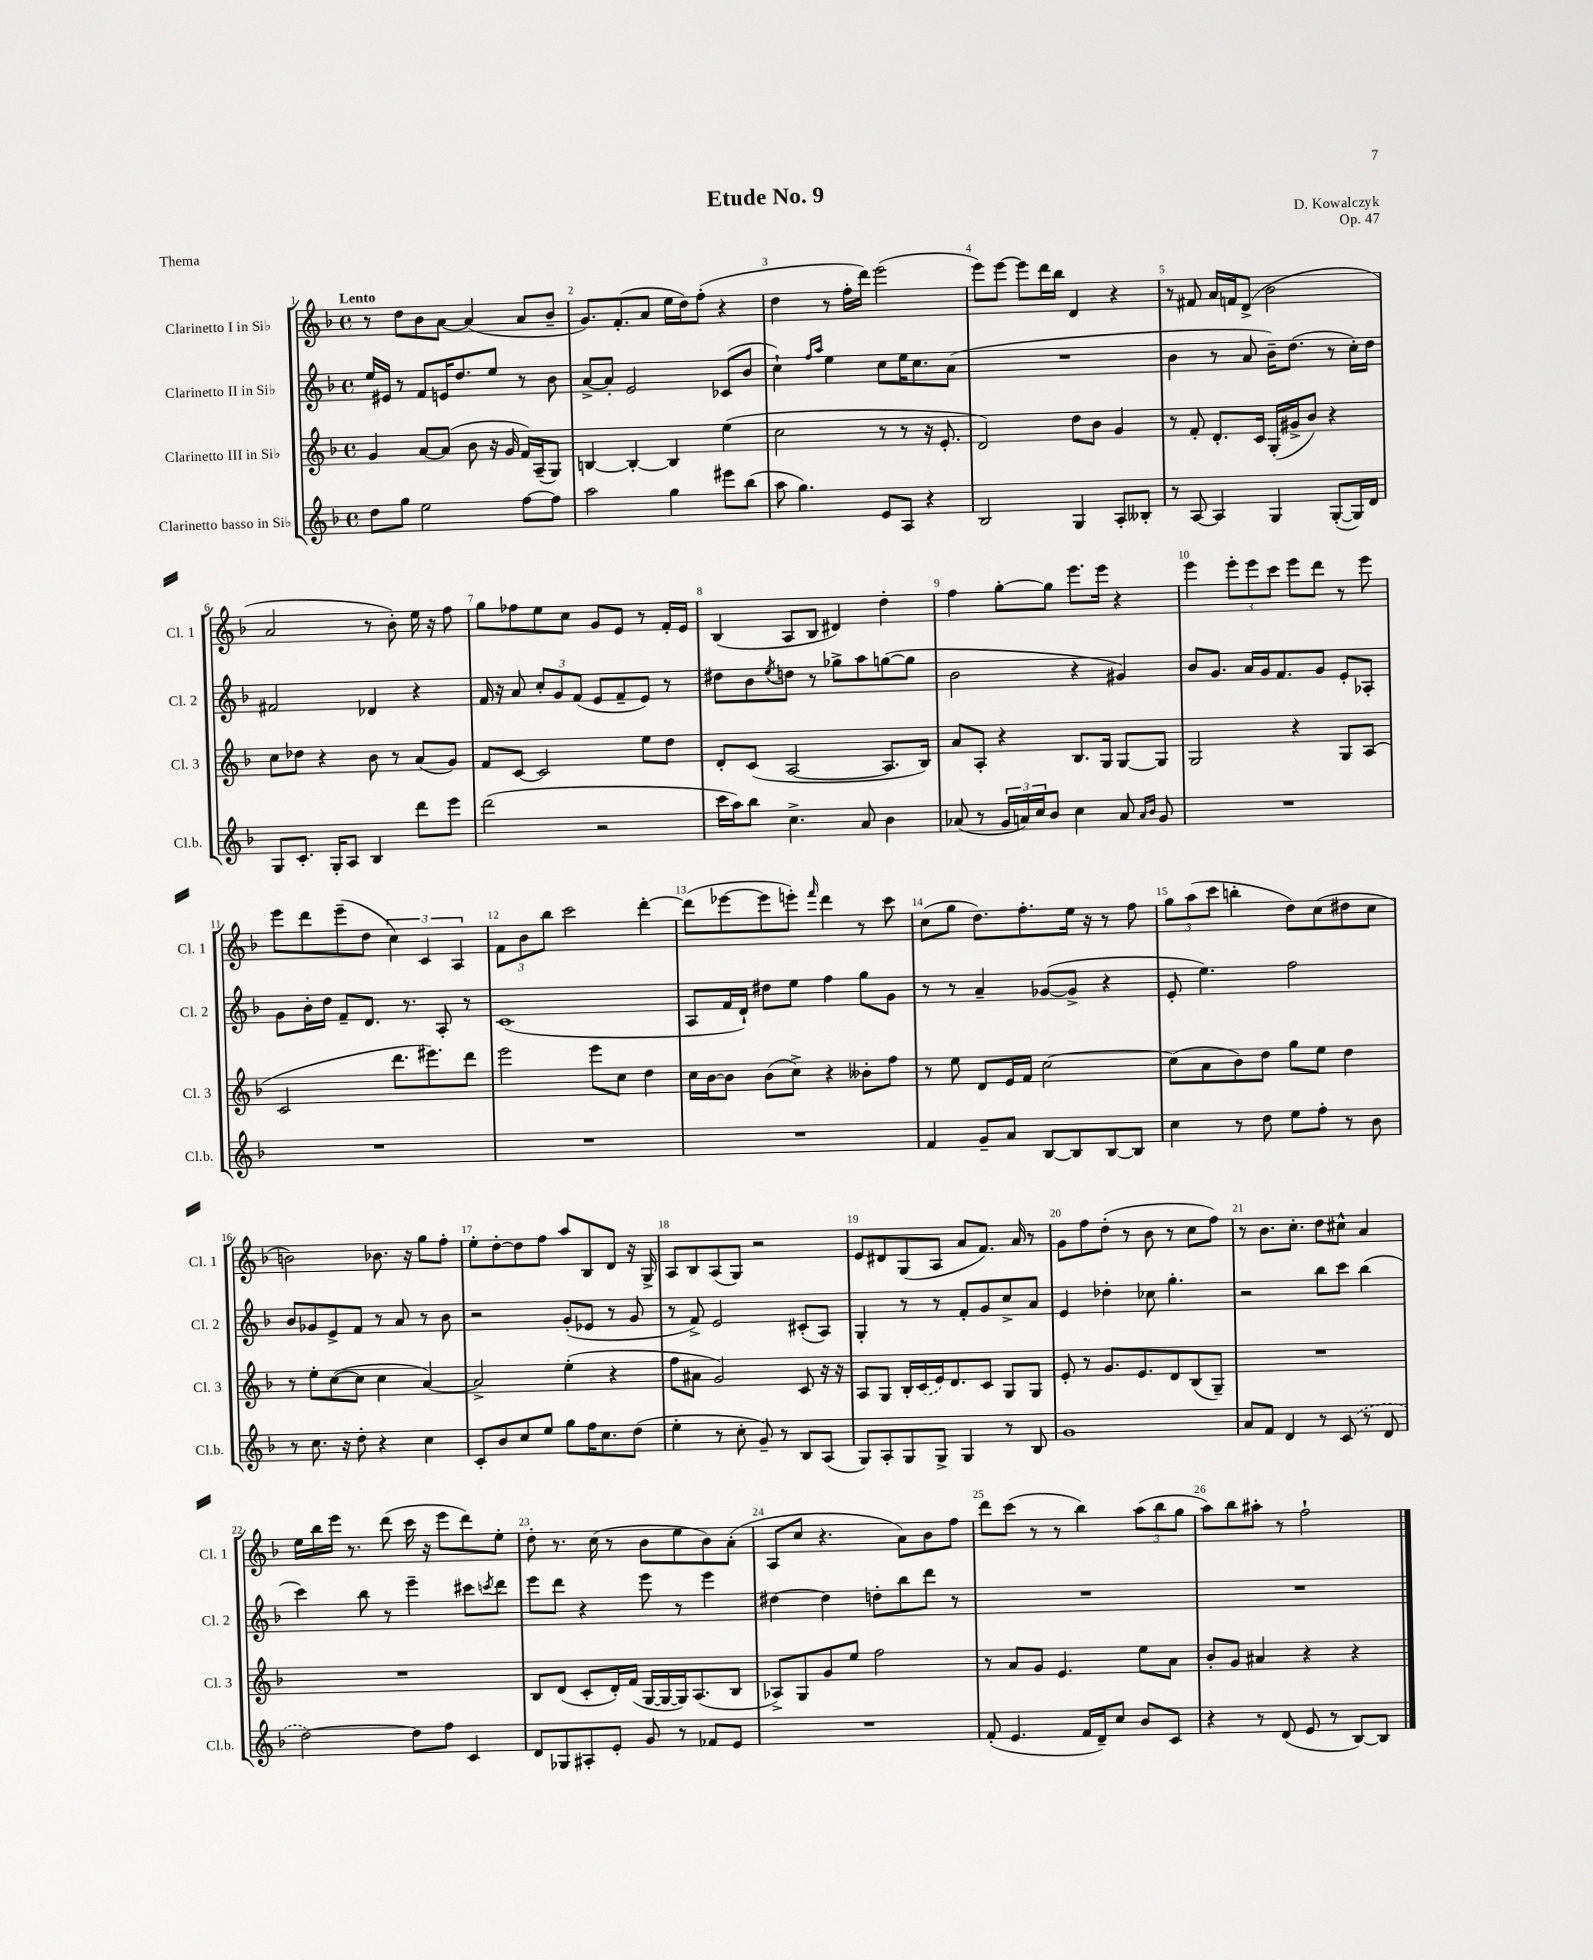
\header { title = "Etude No. 9" composer = "D. Kowalczyk" opus = "Op. 47" piece = "Thema" }
<<
\new StaffGroup <<
\new Staff = "s0" \with { instrumentName = "Clarinetto I in Sib" shortInstrumentName = "Cl. 1" } {
    \clef treble \key f \major \defaultTimeSignature \time 4/4 \tempo "Lento"
    r8 d''8 bes'8 a'8~ a'4( a'8 bes'8-- |
    g'8.) f'8.-.( a'8 e''16 d''16) f''8-.( r4 |
    d''4 r8 f''16-. d'''16) e'''2( |
    e'''8) e'''8~ e'''8 d'''16 bes''16 d'4 r4 |
    r8 fis'8 a'16 f'16 d'8->( bes'2 |
    a'2 r8 bes'8-.) e''16 r16 f''8 |
    g''8 fes''8 e''8 c''8 g'8 e'8 r8 f'16-. e'16 |
    bes4( a8 bes8 dis'4) d''4-. |
    f''4 g''8~-. g''8 e'''8. e'''16 r4 |
    e'''4 \tuplet 3/2 { e'''8-. e'''8 c'''8 } e'''8 d'''8 r8 e'''8 |
    e'''8 d'''8 e'''8--( d''8 \tuplet 3/2 { c''4) c'4 a4 } |
    \tuplet 3/2 { f'8 bes'8 bes''8 } c'''2 d'''4~-. |
    d'''8( ees'''8~ ees'''8 e'''8-.) \grace { f'''16 } d'''4 r8 c'''8 |
    c''8( g''8 d''8.) f''8.-. e''16 r16 r8 f''8 |
    \tuplet 3/2 { g''8 a''8( c'''8 } b''4-. d''8) c''8( dis''8 c''8 |
    b'2) bes'8. r16 g''8 f''8-. |
    e''8-. d''8~-. d''8 f''8 a''8 bes8 d'8 r16 g16-> |
    a8 bes8 a8( g8) r2 |
    e'8 dis'8 g8( a8 a'8 f'8.) a'16 r8 |
    g'8 f''8 d''8-.( r8 bes'8 r8 c''8 f''8) |
    r8 bes'8. c''8.-. d''8 cis''8-^ a'4 |
    e''16 bes''16 e'''16 r8. d'''8( c'''16 r16 e'''8 d'''8) e''8-. |
    d''8-. r8. c''16( r8 bes'8 e''8 bes'8) a'8-.( |
    a8 c''8 r4. a'8) bes'8 f''8 |
    d'''8 c'''8( r8 r8 bes''4) \tuplet 3/2 { a''8( bes''8 g''8 } |
    a''8) bes''8 ais''8-. r8 f''2-! \bar "|." |
}
\new Staff = "s1" \with { instrumentName = "Clarinetto II in Sib" shortInstrumentName = "Cl. 2" } {
    \clef treble \key f \major \defaultTimeSignature \time 4/4
    e''16 eis'16 r8 f'8 e'16 d''8. e''8 r8 bes'8 |
    a'8~-> a'8-. e'2 ces'8( bes'8 |
    c''4-!) \grace { f''16 a''16 } e''4 c''8 e''16 c''8. a'8( |
    R1 |
    bes'4 r8 a'8 bes'16--) d''8.( r8 c''16-.) d''16 |
    fis'2 des'4 r4 |
    f'16 r16 a'8 \tuplet 3/2 { c''8-. g'8 f'8( } e'8 f'8-- e'8) r8 |
    dis''8 bes'8 \acciaccatura { e''8 } d''8 r8 ges''8-> a''8 g''8~( g''8 |
    bes'2 r4 gis'4) |
    bes'8 g'8. a'16 g'16 f'8. g'8 e'8-. aes8-. |
    g'8 bes'16-. d''16 f'8-- d'8. r8. a8-. r8 |
    c'1( |
    a8 f'16 d'16-!) dis''8 e''8 f''4 g''8 g'8 |
    r8 r8 a'4-- ges'8~( ges'8-> r4 |
    e'8-. e''4.) f''2 |
    bes'8 ges'8 e'8-> f'8 r8 a'8 r8 bes'8 |
    r2 g'8-.( ees'8 r8 g'8 |
    r8 f'8->) e'2 cis'8-.( a8) |
    g4-. r8 r8 f'8-. g'8 c''8-> a'8 |
    e'4 des''4-. ces''8 g''4.-. |
    r2 bes''8 c'''8 bes''4( |
    c'''4) bes''8 r8 e'''4-- cis'''8 \acciaccatura { c'''8 } d'''8 |
    e'''8 d'''8 r4 e'''8 r8 e'''4 |
    dis''4~ dis''4 d''8-. bes''8 d'''8 r8 |
    R1 |
    R1 \bar "|." |
}
\new Staff = "s2" \with { instrumentName = "Clarinetto III in Sib" shortInstrumentName = "Cl. 3" } {
    \clef treble \key f \major \defaultTimeSignature \time 4/4
    g'4 a'8~ a'8( bes'8 r16 g'16 f'16) a16--( g8) |
    b4~ b4~-. b4 e''4( |
    c''2 r8 r8 r16 e'8.-. |
    d'2) d''8 bes'8 g'4 |
    r8 f'8-. d'8.-. c'16 g16-.( gis'16-> bes'8) r4 |
    c''8 des''8 r4 bes'8 r8 a'8( g'8) |
    f'8 c'8~ c'2 e''8 d''8 |
    d'8-. c'8( a2~ a8. bes16) |
    a'8 a8-. r4 bes8. g16 g8~ g8 |
    g2 r4 g8 a8( |
    c'2 d'''8. eis'''8.) d'''8 |
    e'''2 e'''8 c''8 d''4 |
    c''16 bes'16~ bes'8 bes'8( c''8->) r4 beses'8-. f''8 |
    r8 e''8 d'8 e'16 f'16 c''2~ |
    c''8( a'8 bes'8) d''8 g''8 e''8 d''4 |
    r8 e''8-. c''8~( c''8 c''4 a'4~) |
    a'2-> e''4-.( r4 |
    f''8 ais'8 g'2) c'8 r16 r16 |
    a8 g8 bes16-. \once \slurDashed c'16( e'16) d'8. c'8 g8 g8 |
    e'8-. r8 g'8. e'8. d'8 bes8( g8--) |
    R1 |
    R1 |
    bes8 d'8( c'8-. d'16-.) f'16( g16~ g16~ g16) a8.( bes8 |
    aes8->) g8 g'8 e''8 f''2 |
    r8 a'8 g'8 e'4. e''8 a'8 |
    bes'8-. g'8 ais'4 r4 r4 \bar "|." |
}
\new Staff = "s3" \with { instrumentName = "Clarinetto basso in Sib" shortInstrumentName = "Cl.b." } {
    \clef treble \key f \major \defaultTimeSignature \time 4/4
    d''8 g''8 e''2 f''8~ f''8 |
    a''2 g''4 eis'''8 bes''8( |
    a''8 g''4.) e'8 a8 r4 |
    bes2 g4 a8-. beses8-. |
    r8 a8~ a4 g4 g8~-.( g16) d'16 |
    g8 c'8.-. g16-. a8 bes4 d'''8 e'''8 |
    d'''2( r2 |
    c'''16 a''16) bes''8 c''4.-> a'8 bes'4 |
    aes'8( r8 \tuplet 3/2 { g'16 a'16) c''16 } bes'8 c''4 a'8 \grace { a'16 bes'16 } g'8 |
    R1 |
    R1 |
    R1 |
    R1 |
    f'4 g'8-- a'8 bes8~ bes8 bes8~ bes8 |
    c''4 r8 d''8 e''8 f''8-. r8 bes'8 |
    r8 c''8. r16 d''8-. r4 c''4 |
    c'8-. bes'8 c''8 e''8 g''8 f''16 c''8. d''8( |
    e''4-. r8 c''8-. g'8--) r8 bes8 a8( |
    g8) a8-. g8 g8-> g4 r8 bes8 |
    g'1 |
    a'8 f'8 d'4 r8 \once \slurDashed c'8( r8 d'8 |
    d''2~) d''8 f''8 c'4 |
    d'8 ges8 ais8-. e'8-. g'8 r8 fes'8 e'8 |
    R1 |
    f'8-.( e'4. f'16 d'16--) c''8 bes'8 c'8 |
    r4 r8 d'8( e'8 r8 bes8~) bes8 \bar "|." |
}
>>
>>
\layout { \context { \Score \override BarNumber.break-visibility = ##(#f #t #t) barNumberVisibility = #all-bar-numbers-visible } }
